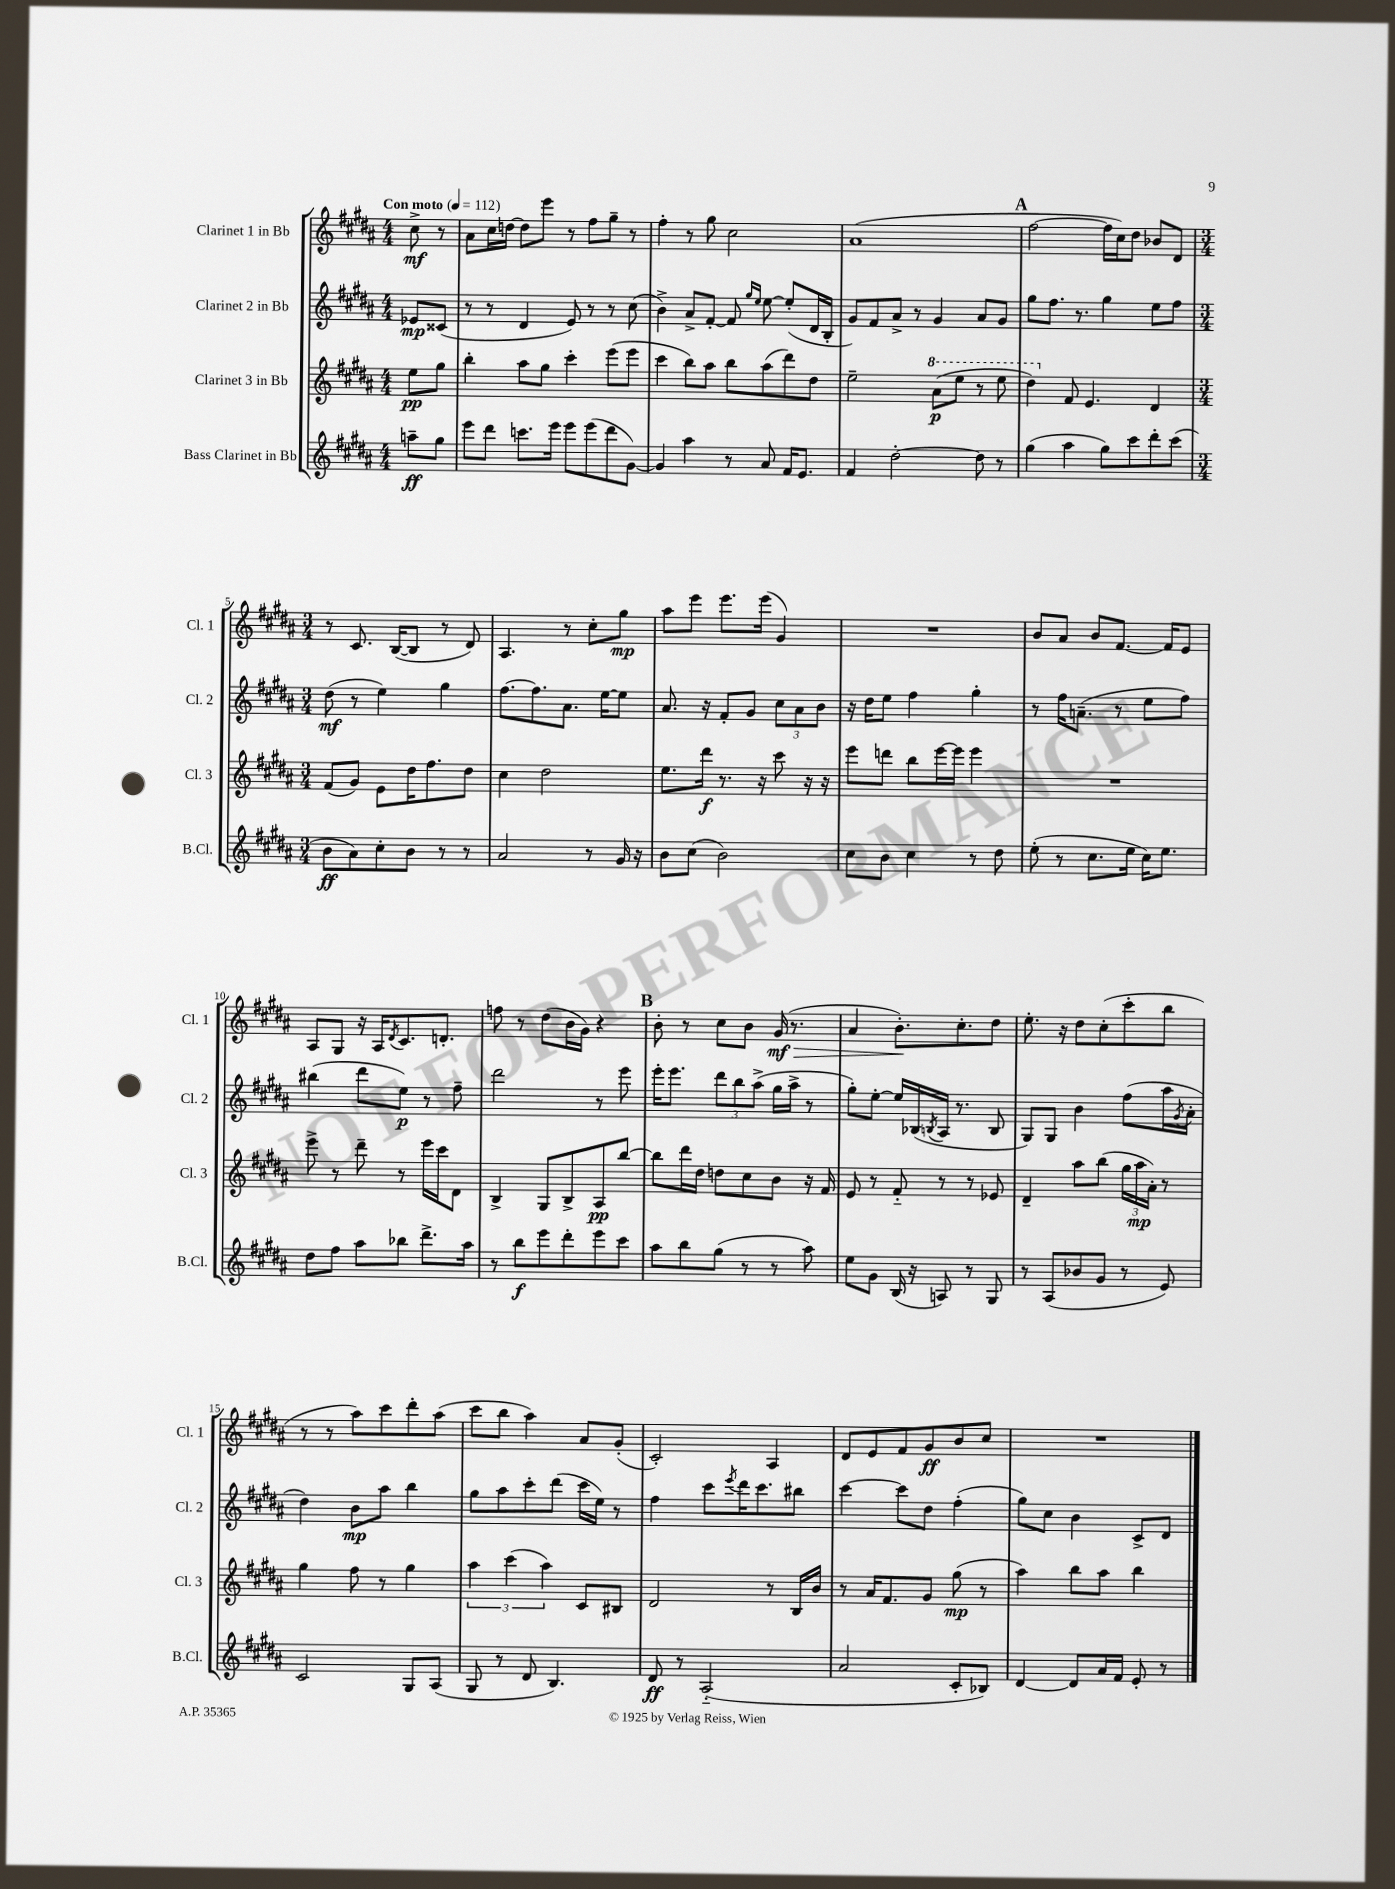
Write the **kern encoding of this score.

**kern	**kern	**kern	**kern
*staff4	*staff3	*staff2	*staff1
*clefG2	*clefG2	*clefG2	*clefG2
*k[f#c#g#d#a#]	*k[f#c#g#d#a#]	*k[f#c#g#d#a#]	*k[f#c#g#d#a#]
*M4/4	*M4/4	*M4/4	*M4/4
*MM112	*MM112	*MM112	*MM112
8aa~\L	8ee\L	8e-/L	8cc#^\
8gg#\J	8gg#\J	(8c##/J	8r
=	=	=	=
8eee\L	4bb'\	8r	8a#\L
8ddd#\J	.	8r	16cc#\L
.	.	.	[16dd\JJ
8.ccc\L	8aa#\L	4d#/	8dd\]L
.	8gg#\J	.	8eee\J
16eee\Jk	.	.	.
8eee\L	4ccc#'\	8e/)	8r
(8eee\	.	8r	8ff#\L
8ddd#\	(8eee\L	8r	8gg#~\J
[8g#\J)	8eee\J	(8cc#\	8r
=	=	=	=
4g#/]	4ccc#\	4b^\)	4ff#'\
4aa#\	8bb\L)	8a#^/L	8r
.	8aa#\J	[8f#'/J	8gg#\
8r	8bb\L	8f#/]	2cc#\
.	.	16qqgg#/LL	.
.	.	16qqee/JJ	.
8a#/	(8aa#\	[8ee\	.
16f#/LK	8ddd#\)	(8ee'/]L	.
8.e/J	.	.	.
.	8dd#\J	16d#/L	.
.	.	16B'/JJ	.
=	=	=	=
4f#/	2ee~\	8g#/L)	(1a#
.	.	8f#/	.
[2dd#'\	.	8a#^/J	.
.	.	8r	.
.	(8aa#\L	4g#/	.
.	8eee\J	.	.
8dd#\]	8r	8a#/L	.
8r	8eee\	8g#/J	.
=	=	=	=
(4gg#\	4ddd#\)	8gg#\L	[2ff#\
.	.	8.ff#\J	.
4aa#\	8f#/	.	.
.	.	8.r	.
.	4.e/	.	.
8gg#\L)	.	4gg#\	16ff#\]LL
.	.	.	16cc#\J)
8ccc#\	.	.	8dd#\J
8ddd#'\	4d#/	8ee\L	8b-/L
(8ccc#\J	.	8ff#\J	8d#/J
=	=	=	=
*M3/4	*M3/4	*M3/4	*M3/4
8b\L	(8f#/L	(8dd#\	8r
8a#\)	8g#/J)	8r	8.c#/
8cc#'\	8e\L	4ee\)	.
.	.	.	([16B/LK
8b\J	16dd#\K	.	8B/]J
.	8.ff#\	.	.
8r	.	4gg#\	8r
8r	8dd#\J	.	8d#/)
=	=	=	=
2a#/	4cc#\	[8.ff#\L	4.A#/
.	.	8.ff#\]	.
.	2dd#\	.	.
.	.	8.a#\J	8r
8r	.	.	8cc#'\L
.	.	[16ee\LK	.
16g#/	.	8ee\]J	8gg#\J
16r	.	.	.
=	=	=	=
8b\L	8.ee\L	8.a#/	8aa#\L
(8cc#\J	.	.	8eee\J
.	16ddd#\Jk	16r	.
2b\)	8.r	8f#'/L	8.eee\L
.	.	8g#/J	.
.	16r	.	(16eee\Jk
.	8ccc#\	12cc#\L	4g#/)
.	.	12a#\	.
.	16r	.	.
.	.	12b\J	.
.	16r	.	.
=	=	=	=
8cc#\L	8eee\L	16r	2.r
.	.	16dd#\LK	.
8b\J	8ddd\J	8ee\J	.
4cc#\	8bb\L	4ff#\	.
.	[16eee\L	.	.
.	16eee\]JJ	.	.
8r	4eee\	4gg#'\	.
8dd#\	.	.	.
=	=	=	=
(8ee'\	2.r	8r	8b/L
8r	.	16ff#\LK	8a#/J
.	.	(8.a~\J	.
8.cc#\L	.	.	8b/L
.	.	8r	[8.f#/J
16ee\Jk	.	.	.
16cc#\LK)	.	8ee\L	.
8.ee\J	.	.	16f#/]LK
.	.	8ff#\J)	8e/J
=	=	=	=
8dd#\L	8eee^\	(4bb#\	8A#/L
8ff#\J	8r	.	8G#/J
8aa#\L	8ddd#~\	8ddd#\L	16r
.	.	.	16A#/LK
.	.	.	8qd#/
8bb-\J	8r	8ee\J)	8.c#/
8.ddd#^\L	16eee\LL	8r	.
.	16ccc#\J	.	8.d'/J
.	8d#\J	8ff#~\	.
16aa#\Jk	.	.	.
=	=	=	=
8r	4B^/	2ddd#\	8ff\
8bb\L	.	.	8r
8eee\	8G#/L	.	(8dd#\L
8ddd#'\	8B^/	.	16b\L
.	.	.	16g#\JJ)
8eee\	8A#/	8r	4r
8ccc#\J	[8bb/J	8eee\	.
=	=	=	=
8aa#\L	8bb\]L	16eee'\LK	8b'\
.	.	8.eee\J	.
8bb\	16ddd#\L	.	8r
.	16dd#\JJ	.	.
(8gg#\J	8dd\L	12ddd#\L	8cc#\L
.	.	12bb\	.
8r	8cc#\	.	8b\J
.	.	(12aa#^\J	.
8r	8b\J	16gg#\LL	(16g#/
.	.	16aa#^\JJ	8.r
8aa#\)	16r	8r	.
.	16f#/	.	.
=	=	=	=
8ee\L	8e/	8gg#'\L)	4a#/
8g#\J	8r	[8ee'\J	.
(16B/	8f#'~/	16ee/]LL	8.b'\L)
16r	.	(16B-/	.
.	.	8qB/	.
8A/)	8r	16A#/JJ	.
.	.	8.r	8.cc#'\
8r	8r	.	.
8G#/	8e-/	8B/	8dd#\J
=	=	=	=
8r	4d#~/	8G#/L)	8.ee'\
(8A#/L	.	8G#/J	.
.	.	.	16r
8b-/	8aa#\L	4b\	8dd#\L
8g#/J	(8bb\J	.	(8cc#'\
8r	24gg#\LL	(8ff#\L	8ccc#'\
.	24aa#\	.	.
.	24a#'\JJ)	.	.
8e/)	8r	16aa#\L	8bb\J
.	.	8qg#/	.
.	.	16a#'\JJ	.
=	=	=	=
2c#/	4gg#\	4dd#\)	8r
.	.	.	8r
.	8ff#\	8b\L	8aa#\L)
.	8r	8aa#\J	8ccc#\
8G#/L	4gg#\	4bb\	8ddd#'\
(8A#/J	.	.	(8aa#\J
=	=	=	=
8G#/	6aa#\	8gg#\L	8ccc#\L
8r	.	8aa#\	8bb\J
.	(6ccc#\	.	.
8d#/	.	8ccc#'\	4aa#\)
.	6aa#\)	.	.
4.B/)	.	(8ddd#\J	.
.	8c#/L	16ccc#\LL	8a#/L
.	.	16ee\JJ)	.
.	8B#/J	8r	(8g#'/J
=	=	=	=
8d#/	2d#/	4ff#\	2c#'/)
8r	.	.	.
(2A#'~/	.	8ccc#\L	.
.	.	8qeee/	.
.	.	16ddd#\K	.
.	.	8.ccc#\	.
.	8r	.	4A#/
.	16B/LL	8bb#\J	.
.	16b/JJ	.	.
=	=	=	=
2a#/	8r	[4ccc#\	8d#/L
.	16a#/LK	.	8e/
.	8.f#/	.	.
.	.	8ccc#\]L	8f#/
.	8g#/J	8dd#\J	8g#/
8c#'/L	(8gg#\	(4ff#'\	8b/
8B-/J)	8r	.	8cc#/J
=	=	=	=
[4d#/	4aa#\)	8gg#\L)	2.r
.	.	8cc#\J	.
8d#/]L	8bb\L	4b\	.
16a#/L	8aa#\J	.	.
16f#/JJ	.	.	.
8e'/	4bb\	8c#^/L	.
8r	.	8d#/J	.
==	==	==	==
*-	*-	*-	*-
